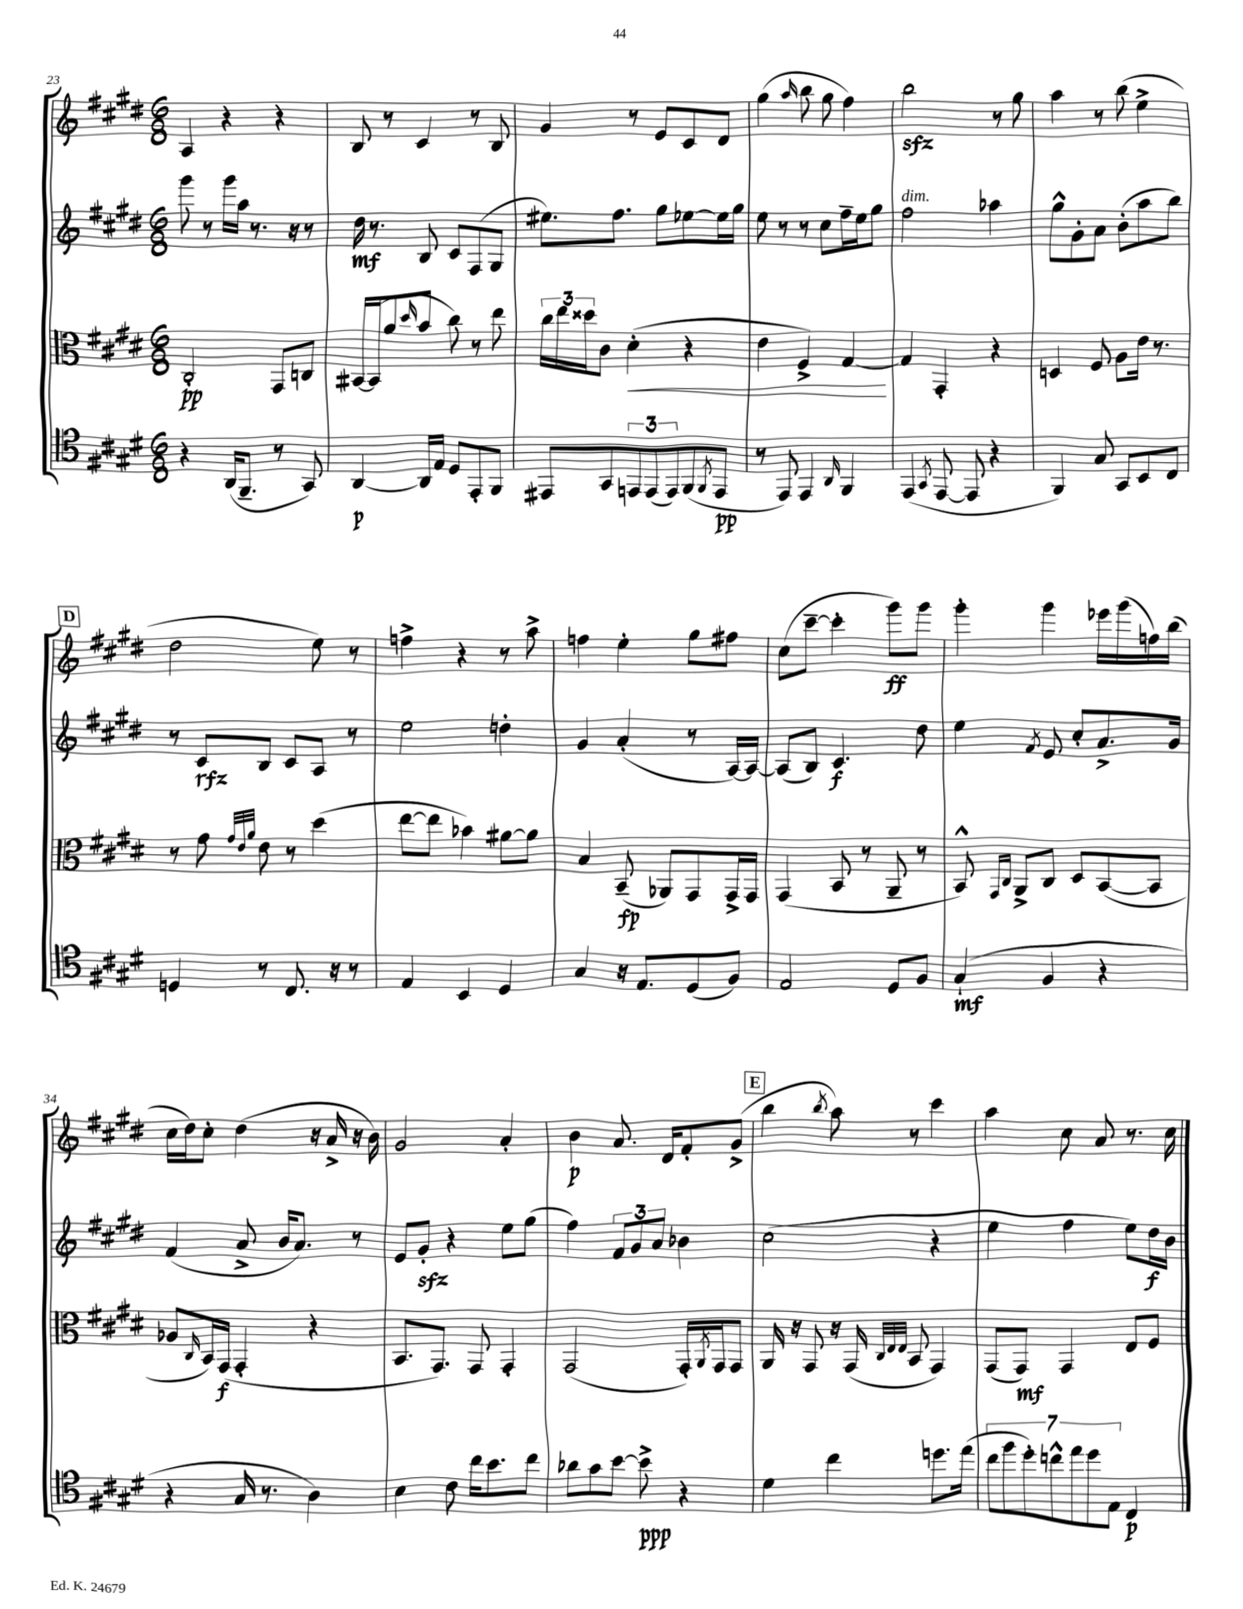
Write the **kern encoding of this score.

**kern	**dynam	**kern	**dynam	**kern	**dynam	**kern	**dynam
*part4	*part4	*part3	*part3	*part2	*part2	*part1	*part1
*staff4	*staff4	*staff3	*staff3	*staff2	*staff2	*staff1	*staff1
*clefC4	*	*clefC3	*	*clefG2	*	*clefG2	*
*k[f#c#g#d#]	*	*k[f#c#g#d#]	*	*k[f#c#g#d#]	*	*k[f#c#g#d#]	*
*M6/8	*	*M6/8	*	*M6/8	*	*M6/8	*
=23	=23	=23	=23	=23	=23	=23	=23
4r	.	2C#'/	pp	8ggg#\	.	4A/	.
.	.	.	.	8r	.	.	.
(16AA/KL	.	.	.	16ggg#\LL	.	4r	.
8.FF#~/J	.	.	.	16aa\JJ	.	.	.
.	.	.	.	8.r	.	.	.
8r	.	8GG#/L	.	.	.	4r	.
.	.	.	.	16r	.	.	.
8GG#/)	.	8Cn/J	.	8r	.	.	.
=24	=24	=24	=24	=24	=24	=24	=24
[4AA/	p	[16BB#X/LL	.	16dd#\	mf	8B/	.
.	.	(16BB#/J]	.	8.r	.	.	.
.	.	8a/	.	.	.	8r	.
.	.	16qqdd#/	.	.	.	.	.
16AA/LL]	.	8b/J	.	8B/	.	4c#/	.
16E/JJ	.	.	.	.	.	.	.
8D#/L	.	8cc#\)	.	8c#/L	.	.	.
8EE'/	.	8r	.	(8F#/	.	8r	.
8FF#/J	.	8ee\	.	8G#/J	.	8B/	.
=25	=25	=25	=25	=25	=25	=25	=25
8EE#X/L	.	24cc#\LL	.	8.ee#X\L)	.	4g#/	.
.	.	24ee\	.	.	.	.	.
.	.	24dd##X\J	.	.	.	.	.
8GG#/	.	8c#\J	.	.	.	.	.
.	.	.	.	8.ff#\J	.	.	.
!	!	!	!LO:HP:b	!	!	!	!
12EEn/	.	(4d#'\	<	.	.	8r	.
(12EE/	.	.	.	.	.	.	.
.	.	.	.	8gg#\L	.	8e/L	.
12EE/)	.	.	.	.	.	.	.
(8FF#/	.	4r	.	[8ee-X\	.	8c#/	.
8qFF#/	.	.	.	.	.	.	.
8EE/J	pp	.	.	16ee-\L]	.	8d#/J	.
.	.	.	.	16gg#\JJ	.	.	.
=26	=26	=26	=26	=26	=26	=26	=26
8r	.	4e\	.	8ee\	.	(4gg#\	.
8EE/)	.	.	.	8r	.	.	.
.	.	.	.	.	.	16qqaa/	.
4EE/	.	4F#^/)	.	8r	.	8bb\	.
.	.	.	.	8cc#\L	.	8gg#\	.
16qqAA/	.	.	.	.	.	.	.
4FF#/	.	[4G#/	.	16ff#~\L	.	4ff#\)	.
.	.	.	.	16ee\J	.	.	.
.	.	.	.	8gg#\J	.	.	.
.	.	.	[	.	.	.	.
=27	=27	=27	=27	=27	=27	=27	=27
!	!	!	!	!LO:TX:a:i:t=dim.	!	!	!
(4EE/	.	4G#/]	.	2ff#\	.	2bbzz\	.
8qGG#/	.	.	.	.	.	.	.
[8EE/	.	4GG#'/	.	.	.	.	.
8EE/]	.	.	.	.	.	.	.
4r	.	4r	.	4aa-X\	.	8r	.
.	.	.	.	.	.	8gg#\	.
=28	=28	=28	=28	=28	=28	=28	=28
4FF#/)	.	4Dn/	.	8gg#^^\L	.	4aa\	.
.	.	.	.	8g#'\	.	.	.
8G#/	.	8F#/	.	8a\J	.	8r	.
8GG#/L	.	8A\L	.	(8b'\L	.	(8bb\	.
8BB/	.	16e\Jk	.	8aa\	.	4ee^\	.
.	.	8.r	.	.	.	.	.
8C#/J	.	.	.	8bb\J)	.	.	.
!!LO:LB:g=z
!!LO:REH:place=s1:t=D
=29	=29	=29	=29	=29	=29	=29	=29
4Dn/	.	8r	.	8r	.	2dd#\	.
.	.	8g#\	.	8c#/L	rfz	.	.
.	.	32qqg#/LLL	.	.	.	.	.
.	.	32qqe/	.	.	.	.	.
.	.	32qqa/JJJ	.	.	.	.	.
8r	.	8e\	.	8B/J	.	.	.
8.C#/	.	8r	.	8c#/L	.	.	.
.	.	(4dd#\	.	8A/J	.	8ee\)	.
16r	.	.	.	.	.	.	.
8r	.	.	.	8r	.	8r	.
=30	=30	=30	=30	=30	=30	=30	=30
4E/	.	[8ee\L	.	2ee\	.	4ffn^\	.
.	.	8ee\J]	.	.	.	.	.
4BB/	.	4b-X\)	.	.	.	4r	.
4D#/	.	[8a#X\L	.	4ddn'\	.	8r	.
.	.	8a#\J]	.	.	.	8aa^\	.
=31	=31	=31	=31	=31	=31	=31	=31
4G#/	.	4B/	.	4g#/	.	4ffn\	.
16r	.	(8BB~/	fp	(4a'/	.	4ee'\	.
8.E/L	.	.	.	.	.	.	.
.	.	8AA-X/L)	.	.	.	.	.
(8D#/	.	8GG#/	.	8r	.	8gg#\L	.
8F#/J)	.	16GG#^/L	.	[16A/LL)	.	8ff#X\J	.
.	.	16GG#/JJ	.	16A/JJ_	.	.	.
=32	=32	=32	=32	=32	=32	=32	=32
2E/	.	(4GG#/	.	(8A/L]	.	(8cc#\L	.
.	.	.	.	8B/J)	.	[8ccc#~\J	.
.	.	8BB/	.	4.c#/	f	4ccc#'\]	.
.	.	8r	.	.	.	.	.
8D#/L	.	8AA~/	.	.	.	8ggg#\L)	ff
8F#/J	.	8r	.	8dd#\	.	8ggg#\J	.
=33	=33	=33	=33	=33	=33	=33	=33
(4G#`/	mf	8BB^^/)	.	4ee\	.	4ggg#'\	.
.	.	16qqGG#/LL	.	.	.	.	.
.	.	16qqC#/JJ	.	.	.	.	.
.	.	8AA^/L	.	.	.	.	.
.	.	.	.	8qf#/	.	.	.
4F#/	.	8C#/J	.	8e/	.	4ggg#\	.
.	.	8D#/L	.	8cc#'/L	.	.	.
4r	.	([8BB/	.	8.a^/	.	16eee-X\LL	.
.	.	.	.	.	.	(16ggg#\	.
.	.	8BB/J]	.	.	.	16ffn\)	.
.	.	.	.	16g#/Jk	.	(16bb\JJ	.
!!LO:LB:g=z
=34	=34	=34	=34	=34	=34	=34	=34
4r	.	8A-X/L	.	(4f#/	.	16cc#\LL	.
.	.	.	.	.	.	16dd#\J)	.
.	.	16qqC#/	.	.	.	.	.
.	.	16BB/L)	.	.	.	8cc#'\J	.
.	.	(16GG#/JJ	f	.	.	.	.
16G#/	.	4GG#'/	.	8a^/	.	(4dd#\	.
8.r	.	.	.	.	.	.	.
.	.	.	.	16b/KL	.	.	.
.	.	.	.	8.a/J)	.	.	.
4A\)	.	4r	.	.	.	16r	.
.	.	.	.	.	.	16a^/	.
.	.	.	.	8r	.	16r	.
.	.	.	.	.	.	16b\)	.
=35	=35	=35	=35	=35	=35	=35	=35
4B\	.	8.BB/L	.	8e/L	.	2g#/	.
.	.	.	.	8g#zz'/J	.	.	.
.	.	8.GG#/J)	.	.	.	.	.
8c#\	.	.	.	4r	.	.	.
16cc#\KL	.	8GG#/	.	.	.	.	.
8.b\	.	.	.	.	.	.	.
.	.	4GG#'/	.	8ee\L	.	4a'/	.
8cc#\J	.	.	.	(8gg#\J	.	.	.
=36	=36	=36	=36	=36	=36	=36	=36
8a-X\L	.	(2GG#/	.	4ff#\)	.	4b\	p
8g#\	.	.	.	.	.	.	.
[8b\J	.	.	.	12f#/L	.	8.a/	.
.	.	.	.	12g#/	.	.	.
8b^\]	ppp	.	.	.	.	.	.
.	.	.	.	12a/J	.	.	.
.	.	.	.	.	.	16d#/KL	.
4r	.	16GG#'/LL)	.	4b-X\	.	8f#'/	.
.	.	8qAA/	.	.	.	.	.
.	.	16GG#/J	.	.	.	.	.
.	.	8GG#/J	.	.	.	(8g#^/J	.
!!LO:REH:place=s1:t=E
=37	=37	=37	=37	=37	=37	=37	=37
4d#\	.	16AA/	.	(2cc#\	.	4bb\	.
.	.	16r	.	.	.	.	.
.	.	8GG#/	.	.	.	.	.
.	.	.	.	.	.	8qbb/	.
4cc#\	.	16r	.	.	.	8aa\)	.
.	.	(16GG#/	.	.	.	.	.
.	.	32qqC#/LLL	.	.	.	.	.
.	.	32qqE/	.	.	.	.	.
.	.	32qqE/JJJ	.	.	.	.	.
.	.	8BB/	.	.	.	8r	.
8.ddn\L	.	4GG#/)	.	4r	.	4ccc#\	.
(16ee\Jk	.	.	.	.	.	.	.
=38	=38	=38	=38	=38	=38	=38	=38
14cc#\L	.	(8GG#/L	.	4ee\	.	4aa\	.
14ff#\	.	.	.	.	.	.	.
.	.	8GG#/J)	mf	.	.	.	.
14dd#'\)	.	.	.	.	.	.	.
14ccn^^\	.	.	.	.	.	.	.
.	.	4GG#/	.	4ff#\	.	8cc#\	.
14ee\	.	.	.	.	.	.	.
14dd#\	.	.	.	.	.	.	.
.	.	.	.	.	.	8a/	.
14E\J	.	.	.	.	.	.	.
4C#/	p	8E/L	.	8ee\L)	.	8.r	.
.	.	8F#/J	.	16dd#\L	f	.	.
.	.	.	.	16b\JJ	.	16cc#\	.
==	==	==	==	==	==	==	==
*-	*-	*-	*-	*-	*-	*-	*-
